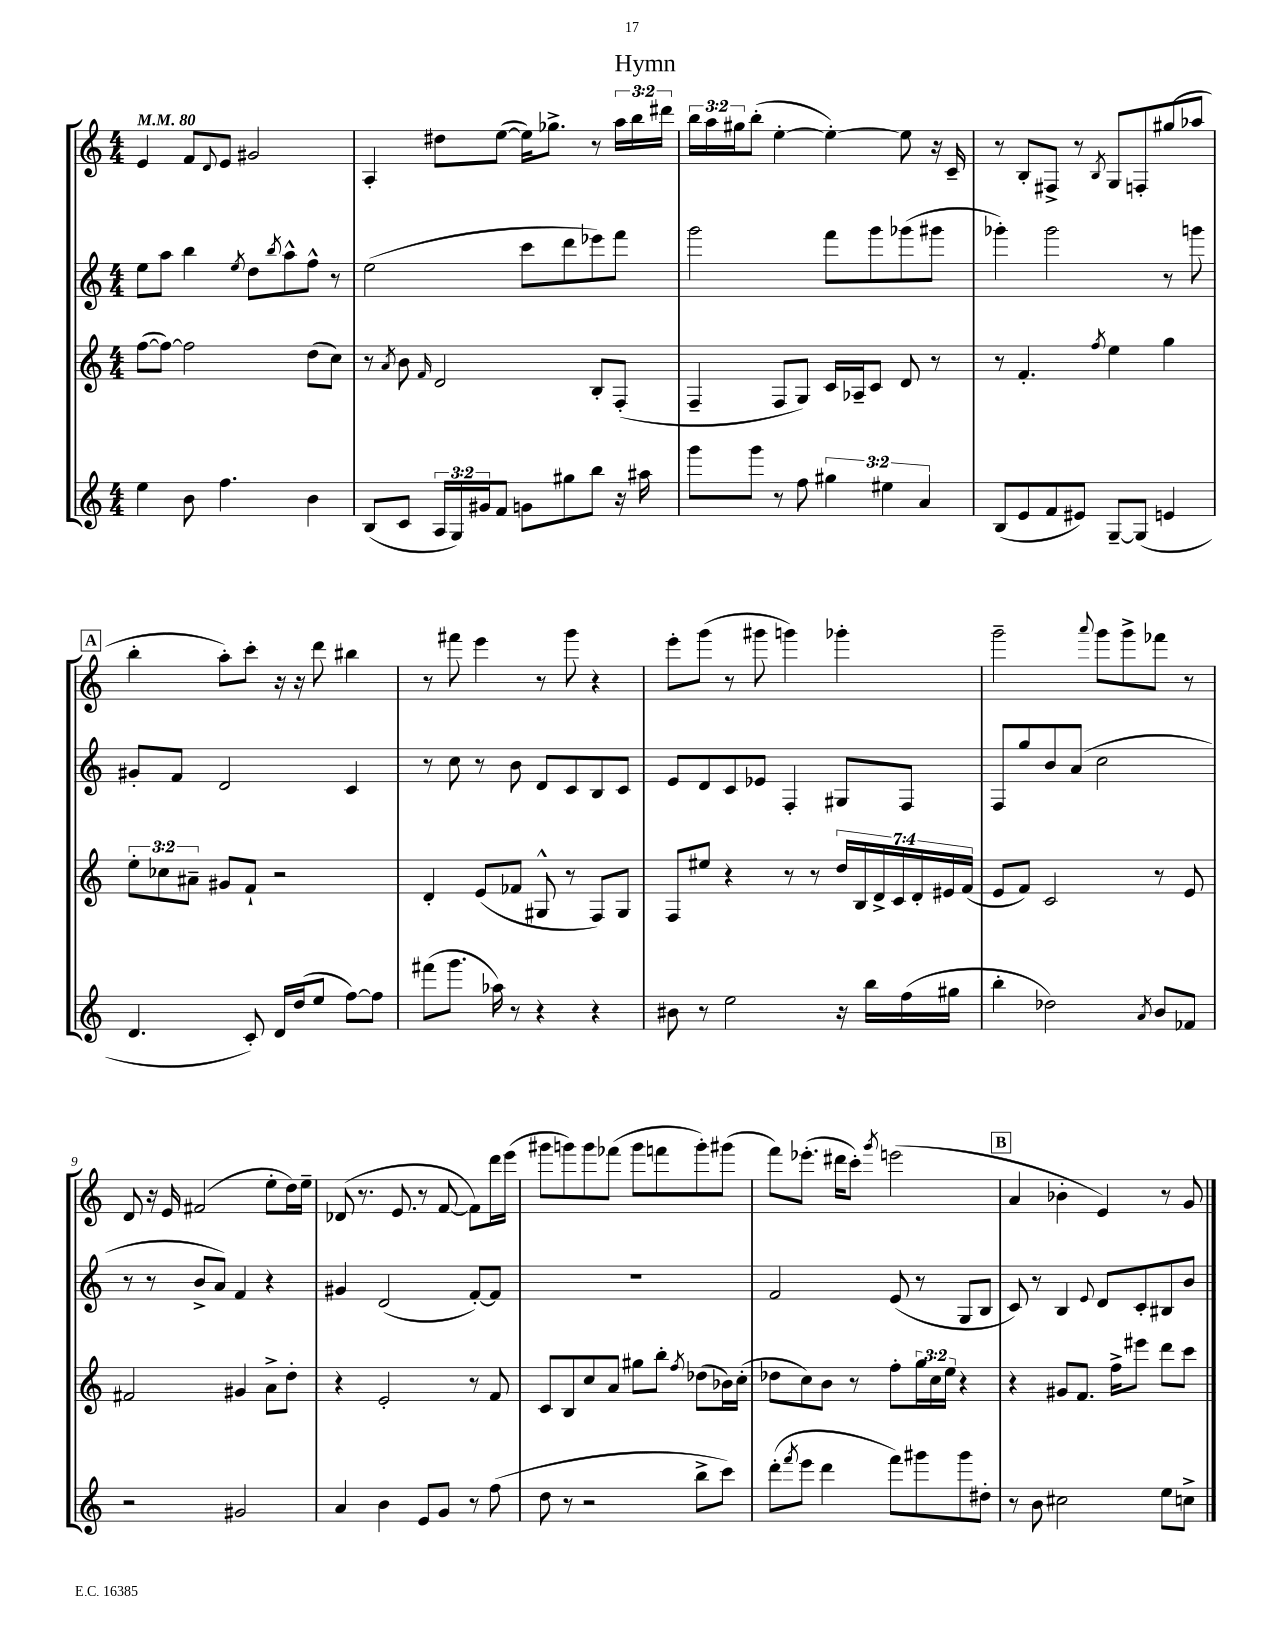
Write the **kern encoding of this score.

**kern	**kern	**kern	**kern
*staff4	*staff3	*staff2	*staff1
*clefG2	*clefG2	*clefG2	*clefG2
*k[]	*k[]	*k[]	*k[]
*M4/4	*M4/4	*M4/4	*M4/4
*MM80	*MM80	*MM80	*MM80
4ee\	([8ff\L	8ee\L	4e/
.	8ff\_J)	8aa\J	.
8b\	2ff\]	4bb\	8f/L
.	.	.	8qqd/
4.ff\	.	.	8e/J
.	.	8qee/	.
.	.	8dd\L	2g#/
.	.	8qbb/	.
.	.	8aa^^\	.
4b\	(8dd\L	8ff^^\J	.
.	8cc\J)	8r	.
=	=	=	=
(8B/L	8r	(2ee\	4A'/
.	8qa/	.	.
8c/J	8b\	.	.
.	16qqf/	.	.
24A/LL	2d/	.	8dd#\L
24G/)	.	.	.
24g#/J	.	.	.
8f/J	.	.	([8ee\J
8g\L	.	8ccc\L	16ee\]LK)
.	.	.	8.gg-^\J
8gg#\	.	8ddd\	.
8bb\J	8B'/L	8eee-\)	8r
16r	(8F'/J	8fff\J	24aa\LL
.	.	.	24bb\
16aa#\	.	.	.
.	.	.	24ddd#\JJ
=	=	=	=
8ggg\L	4F~/	2ggg\	24bb\LL
.	.	.	24aa\
.	.	.	24gg#\J
8ggg\J	.	.	(8bb'\J
8r	8F/L	.	[4ee'\
8ff\	8G/J)	.	.
6gg#\	16c/LL	8fff\L	4ee'\_)
.	16A-~/J	.	.
.	8c/J	8ggg\	.
6ee#\	.	.	.
.	8d/	(8ggg-\	8ee\]
6a/	.	.	.
.	8r	8ggg#\J	16r
.	.	.	16c~/
=	=	=	=
(8B/L	8r	4ggg-'\)	8r
8e/	4.f'/	.	8B'/L
8f/	.	2ggg-\	8F#^/J
8e#/J)	.	.	8r
.	8qff/	.	8qB/
[8G~/L	4ee\	.	8G/L
(8G/]J	.	.	8F'/
4e/	4gg\	8r	(8gg#/
.	.	8ggg\	8aa-/J
=	=	=	=
4.d/	12ee'\L	8g#'/L	4bb'\
.	12cc-\	.	.
.	.	8f/J	.
.	12a#~\J	.	.
.	8g#/L	2d/	8aa'\L)
8c'/)	8f`/J	.	8ccc'\J
16d/LL	2r	.	16r
(16dd/J	.	.	16r
8ee/J	.	.	8ddd\
[8ff\L)	.	4c/	4bb#\
8ff\]J	.	.	.
=	=	=	=
(8fff#\L	4d'/	8r	8r
8.ggg\J	.	8cc\	8fff#\
.	(8e/L	8r	4eee\
16aa-\)	.	.	.
8r	8f-/J	8b\	.
4r	8G#^^/	8d/L	8r
.	8r	8c/	8ggg\
4r	8F/L)	8B/	4r
.	8G#/J	8c/J	.
=	=	=	=
8b#\	8F/L	8e/L	8eee'\L
8r	8ee#/J	8d/	(8ggg\J
2ee\	4r	8c/	8r
.	.	8e-/J	8ggg#\
.	8r	4F'/	4ggg\)
.	8r	.	.
16r	28dd/LL	8G#/L	4ggg-'\
.	28B/	.	.
16bb\LL	.	.	.
.	28d^/	.	.
.	28c/	.	.
(16ff\	.	8F/J	.
.	28d'/	.	.
.	28e#/	.	.
16gg#\JJ	.	.	.
.	(28f/JJ	.	.
=	=	=	=
4bb'\	8e/L	8F/L	2ggg~\
.	8f/J)	8gg/	.
2dd-\)	2c/	8b/	.
.	.	(8a/J	.
.	.	.	8qqaaa/
.	.	2cc\	8ggg\L
.	.	.	8ggg^\
8qa/	.	.	.
8b/L	8r	.	8fff-\J
8f-/J	8e/	.	8r
=	=	=	=
2r	2f#/	8r	8d/
.	.	8r	16r
.	.	.	16e/
.	.	8b^/L	(2f#/
.	.	8a/J)	.
2g#/	4g#/	4f/	.
.	8a^\L	4r	8ee'\L
.	8dd'\J	.	16dd\L)
.	.	.	16ee~\JJ
=	=	=	=
4a/	4r	4g#/	(8d-/
.	.	.	8.r
4b\	2e'/	(2d/	.
.	.	.	8.e/
8e/L	.	.	8r
8g/J	.	.	[8f/
8r	8r	[8f'/L)	8f\]L)
(8ff\	8f/	8f/]J	16ddd\L
.	.	.	(16eee\JJ
=	=	=	=
8dd\	8c/L	1r	8ggg#\L
8r	8B/	.	8ggg\)
2r	8cc/	.	8ggg\
.	8a/J	.	(8fff-\J
.	8gg#\L	.	8ggg\L
.	8bb'\J	.	8fff\
.	8qff/	.	.
8bb^\L	(8dd-\L	.	8ggg'\)
8ccc\J)	16b-\L)	.	(8ggg#\J
.	(16cc'\JJ	.	.
=	=	=	=
(8ddd'\L	8dd-\L	2f/	8fff\L)
8qfff/	.	.	.
8eee\J	8cc\)	.	(8.eee-'\J
4ddd\	8b\J	.	.
.	.	.	16ddd#\LK
.	8r	.	8ccc'\J)
.	.	.	8qggg/
8fff\L)	8ff'\L	(8e/	(2eee\
8ggg#\	24gg\L	8r	.
.	24cc\	.	.
.	24ee\JJ	.	.
8ggg#\	4r	8G/L	.
8dd#'\J	.	8B/J	.
=	=	=	=
8r	4r	8c/)	4a/
8b\	.	8r	.
2cc#\	8g#/L	4B/	4b-'\
.	8.f/J	.	.
.	.	8qqe/	.
.	.	8d/L	4e/)
.	16ff^\LK	.	.
.	8eee#\J	8c'/	.
8ee\L	8ddd\L	8B#/	8r
8cc^\J	8ccc\J	8b/J	8g/
==	==	==	==
*-	*-	*-	*-
